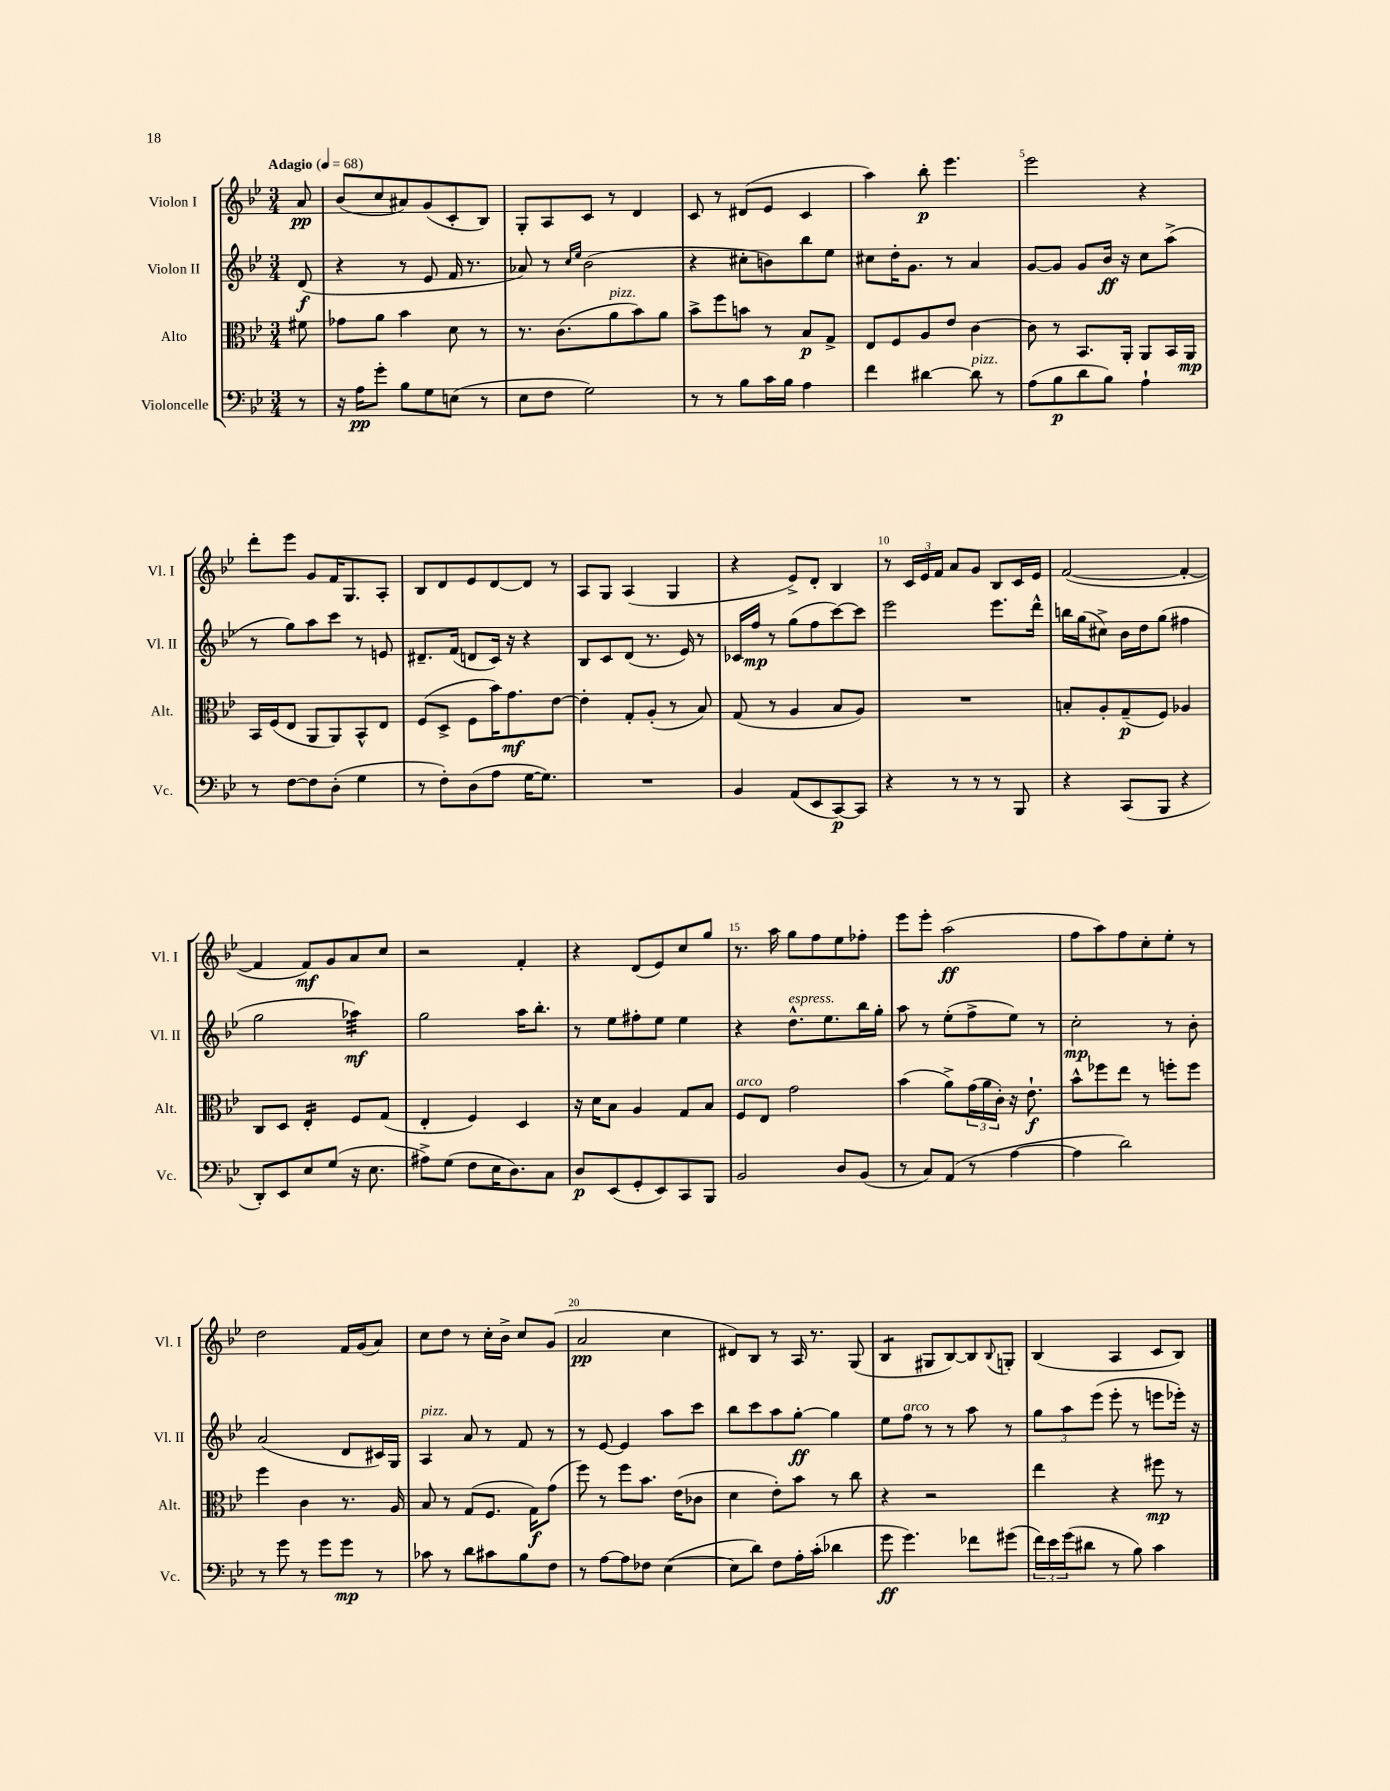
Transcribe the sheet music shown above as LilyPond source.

<<
\new StaffGroup <<
\new Staff = "s0" \with { instrumentName = "Violon I" shortInstrumentName = "Vl. I" } {
    \clef treble \key bes \major \numericTimeSignature \time 3/4 \partial 8 \tempo "Adagio" 4 = 68
    a'8\pp |
    bes'8( c''8 ais'8) g'8( c'8-. bes8) |
    g8-. a8 c'8 r8 d'4 |
    c'8 r8 dis'8( ees'8 c'4 |
    a''4) bes''8-.\p ees'''4. |
    ees'''2 r4 |
    d'''8-. ees'''8 g'8 f'16 g8. a8-. |
    bes8 d'8 ees'8 d'8~ d'8 r8 |
    a8 g8 a4( g4 |
    r4 ees'8->) d'8-. bes4 |
    r8 \tuplet 3/2 { c'16 ees'16 f'16 } a'8 g'8 bes8 c'16 ees'16 |
    f'2~( f'4~-. |
    f'4 f'8\mf) g'8 a'8 c''8 |
    r2 f'4-. |
    r4 d'8( ees'8) c''8 g''8 |
    r8. a''16 g''8 f''8 ees''8 fes''8-. |
    ees'''8 ees'''8-. a''2\ff( |
    f''8 a''8) f''8 c''8-. ees''8-. r8 |
    d''2 f'16 g'16( a'8) |
    c''8 d''8 r8 c''16-. bes'16-> c''8 g'8( |
    a'2\pp c''4 |
    dis'8) bes8 r8 a16 r8. g8( |
    bes4:8 gis8 bes8~) bes8 \appoggiatura { bes8 } g8-. |
    bes4( a4 c'8 bes8) \bar "|." |
}
\new Staff = "s1" \with { instrumentName = "Violon II" shortInstrumentName = "Vl. II" } {
    \clef treble \key bes \major \numericTimeSignature \time 3/4 \partial 8
    d'8\f( |
    r4 r8 ees'8 f'16 r8. |
    aes'8) r8 \grace { c''16 ees''16 } bes'2( |
    r4 cis''8-. b'8) bes''8 ees''8 |
    cis''8 d''16-. g'8. r8 a'4 |
    g'8~ g'8 g'8 bes'16\ff r16 c''8 a''8->( |
    r8 g''8) a''8 c'''8 r8 e'8 |
    dis'8.-- f'16( d'8 c'16) r16 r4 |
    bes8 c'8 d'8( r8. ees'16) r8 |
    ces'16 f''16\mp r8 g''8( f''8 c'''8~) c'''8 |
    ees'''2 ees'''8. d'''16-^ |
    b''16 g''16( cis''8->) bes'16 d''16 g''8( fis''4 |
    g''2 aes''4:32\mf) |
    g''2 a''16 bes''8.-. |
    r8 ees''8 fis''8-. ees''8 ees''4 |
    r4 d''8.-^^\markup { \italic "espress." } ees''8. bes''16 g''16-. |
    a''8 r8 ees''8-.( f''8-> ees''8) r8 |
    c''2-.\mp r8 bes'8-. |
    a'2( d'8 cis'16) g16 |
    a4^\markup { \italic "pizz." } a'8 r8 f'8 r8 |
    r8 ees'8~ ees'4 a''8 c'''8 |
    bes''8 c'''8 a''8 g''8~-.\ff g''4 |
    ees''8 f''8^\markup { \italic "arco" } r8 r8 a''8 r8 |
    \tuplet 3/2 { g''8 a''8 ees'''8( } ees'''8-. r8 e'''8 ees'''16-.) r16 \bar "|." |
}
\new Staff = "s2" \with { instrumentName = "Alto" shortInstrumentName = "Alt." } {
    \clef alto \key bes \major \numericTimeSignature \time 3/4 \partial 8
    fis'8 |
    ges'8 a'8 bes'4 d'8 r8 |
    r8. c'8.( a'8^\markup { \italic "pizz." } bes'8) a'8 |
    bes'8-> f''8 b'8 r8 bes8\p g8-> |
    ees8 f8 a8 ees'8 c'4~ |
    c'8 r8 bes,8. a,16-. a,8 bes,16 a,16\mp |
    bes,16 f16( ees8 a,8 a,8) bes,8-^ ees8 |
    f8( d8-> f8 bes'16) g'8.\mf ees'8~ |
    ees'4-. g8-. a8-.( r8 bes8) |
    g8( r8 a4 bes8 a8) |
    R2. |
    b8-. a8-. g8--\p( f8) aes4 |
    c8 d8 ees4:16-. f8 g8( |
    ees4-. f4) d4 |
    r16 d'16 bes8 a4 g8 bes8 |
    f8^\markup { \italic "arco" } ees8 g'2 |
    bes'4( a'8->) \tuplet 3/2 { g'16( a'16 c'16-.) } r16 ees'8.-!\f |
    bes'8-^ fes''8 ees''8 r8 f''8-. f''8 |
    f''4 c'4 r8. a16 |
    bes8 r8 g8( f8. g16\f) g'8( |
    f''8) r8 f''8 bes'8. ees'16( ces'8 |
    d'4 ees'8-.) bes'8 r8 c''8 |
    r4 r2 |
    ees''4 r4 fis''8\mp r8 \bar "|." |
}
\new Staff = "s3" \with { instrumentName = "Violoncelle" shortInstrumentName = "Vc." } {
    \clef bass \key bes \major \numericTimeSignature \time 3/4 \partial 8
    r8 |
    r16 a16\pp g'8-. bes8 g8 e8( r8 |
    ees8 f8 g2) |
    r8 r8 bes8 c'16 bes16 a4 |
    f'4 dis'4~ dis'8^\markup { \italic "pizz." } r8 |
    a8( bes8\p d'8 bes8) a4-! |
    r8 f8~ f8 d8-.( g4 |
    r8 f8-.) d8( a8 g16~ g8.) |
    R2. |
    bes,4 a,8( ees,8 c,8~\p) c,8 |
    r4 r8 r8 r8 bes,,8 |
    r4 c,8( bes,,8 r4 |
    d,8-.) ees,8 ees8 g8( r16 ees8. |
    ais8->) g8( f8 ees16 d8.) c8 |
    d8\p ees,8( g,8-. ees,8) c,8 bes,,8 |
    bes,2 d8 bes,8( |
    r8 c8) a,8( r8 a4~ |
    a4 d'2) |
    r8 g'8 r8 g'8 g'8\mp r8 |
    ces'8 r8 d'8 cis'8 bes8 f8 |
    r8 a8~ a8 fes8 ees4~( |
    ees8 d'8) f8 a16-. c'16-.( des'4 |
    g'8\ff g'4.) fes'8 gis'8( |
    \tuplet 3/2 { f'16) ees'16 g'16( } dis'8 r8 bes8) c'4 \bar "|." |
}
>>
>>
\layout { \context { \Score \override BarNumber.break-visibility = ##(#f #t #t) barNumberVisibility = #(every-nth-bar-number-visible 5) } }
